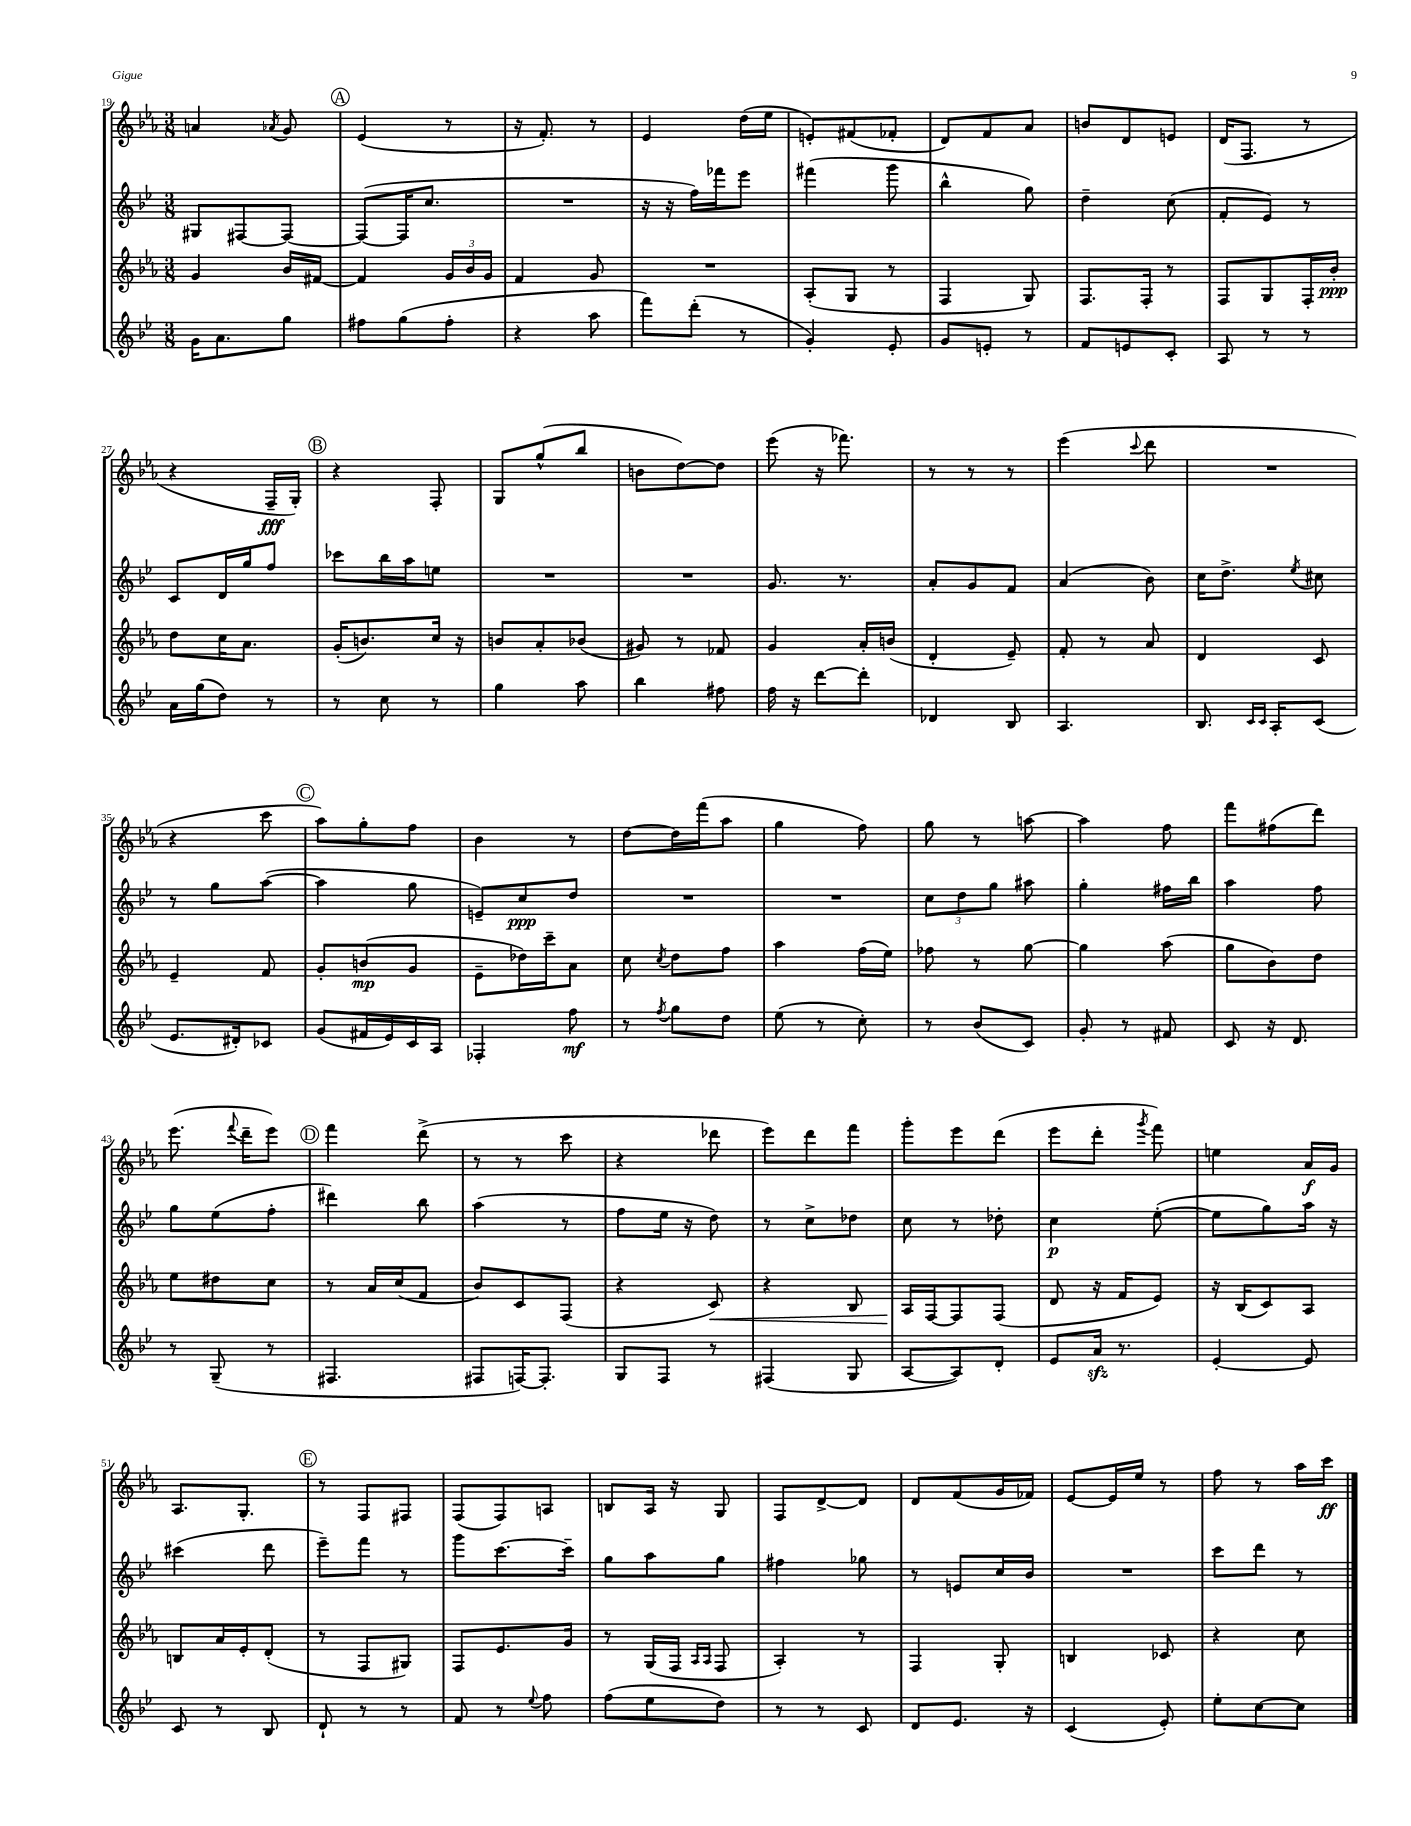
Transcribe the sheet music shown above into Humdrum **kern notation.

**kern	**kern	**kern	**kern
*staff4	*staff3	*staff2	*staff1
*clefG2	*clefG2	*clefG2	*clefG2
*k[b-e-]	*k[b-e-a-]	*k[b-e-]	*k[b-e-a-]
*M3/8	*M3/8	*M3/8	*M3/8
16g	4g	8G#	4a
8.a	.	.	.
.	.	[8F#	.
.	.	.	8qa-
8gg	16b-	8F#_	8g
.	[16f#	.	.
=	=	=	=
8ff#	4f#]	(8F#_	(4e-
(8gg	.	16F#]	.
.	.	8.cc	.
8ff#'	24g	.	8r
.	24b-	.	.
.	24g	.	.
=	=	=	=
4r	4f	4.r	16r
.	.	.	8.f')
8aa	8g	.	8r
=	=	=	=
8fff)	4.r	16r	4e-
.	.	16r	.
(8ddd'	.	16ff)	.
.	.	16fff-	.
8r	.	8eee-	(16dd
.	.	.	16ee-
=	=	=	=
4g')	(8A-'	(4fff#	8e')
.	8G	.	(8f#
8e-'	8r	8ggg	8f-'
=	=	=	=
8g	4F	4bb-^^	8d)
8e'	.	.	8f
8r	8G)	8gg)	8a-
=	=	=	=
8f	8.F	4dd~	8b
8e	.	.	8d
.	16F'	.	.
8c'	8r	(8cc	8e
=	=	=	=
8A	8F	8f'	(16d
.	.	.	8.F
8r	8G	8e-)	.
8r	16F'	8r	8r
.	16b-'	.	.
=	=	=	=
16a	8dd	8c	4r
(16gg	.	.	.
8dd)	16cc	16d	.
.	8.a-	16gg	.
8r	.	8ff	16F~
.	.	.	16G')
=	=	=	=
8r	(16g'	8ccc-	4r
.	8.b)	.	.
8cc	.	16bb-	.
.	.	16aa	.
8r	16cc	8ee	8F'
.	16r	.	.
=	=	=	=
4gg	8b	4.r	8G
.	8a-'	.	(8gg^^
8aa	(8b-	.	8bb-
=	=	=	=
4bb-	8g#)	4.r	8b
.	8r	.	[8dd)
8ff#	8f-	.	8dd]
=	=	=	=
16ff	4g	8.g	(8eee-
16r	.	.	.
[8ddd	.	.	16r
.	.	8.r	8.fff-)
8ddd']	16a-'	.	.
.	(16b	.	.
=	=	=	=
4d-	4d'	8a'	8r
.	.	8g	8r
8B-	8e-~)	8f	8r
=	=	=	=
4.A	8f'	(4a	(4eee-
.	8r	.	.
.	.	.	8qqccc
.	8a-	8b-)	8ddd
=	=	=	=
8.B-	4d	16cc	4.r
.	.	8.dd^	.
16qqc	.	.	.
16qqc	.	.	.
16A'	.	.	.
.	.	8qee-	.
(8c	8c	8cc#	.
=	=	=	=
8.e-	4e-~	8r	4r
.	.	8gg	.
16d#')	.	.	.
8c-	8f	([8aa	8ccc
=	=	=	=
(8g	8g'	4aa]	8aa-)
16f#	(8b	.	8gg'
16e-)	.	.	.
16c	8g	8gg	8ff
16A	.	.	.
=	=	=	=
4F-'	8e-~	8e~)	4b-
.	16dd-)	8cc	.
.	16ccc~	.	.
8ff	8a-	8dd	8r
=	=	=	=
8r	8cc	4.r	[8dd
8qff	8qcc	.	.
8gg	8dd	.	16dd]
.	.	.	(16fff
8dd	8ff	.	8aa-
=	=	=	=
(8ee-	4aa-	4.r	4gg
8r	.	.	.
8cc')	(16ff	.	8ff)
.	16ee-)	.	.
=	=	=	=
8r	8ff-	12cc	8gg
.	.	12dd	.
(8b-	8r	.	8r
.	.	12gg	.
8c)	[8gg	8aa#	[8aa
=	=	=	=
8g'	4gg]	4gg'	4aa]
8r	.	.	.
8f#	(8aa-	16ff#	8ff
.	.	16bb-	.
=	=	=	=
8c	8gg	4aa	8fff
16r	8b-)	.	(8ff#
8.d	.	.	.
.	8dd	8ff	8ddd)
=	=	=	=
8r	8ee-	8gg	(8.eee-
(8G~	8dd#	(8ee-	.
.	.	.	8qqfff
.	.	.	16ddd~
8r	8cc	8ff'	8eee-)
=	=	=	=
4.F#	8r	4ddd#)	4fff
.	16a-	.	.
.	(16cc	.	.
.	8f	8bb-	(8ddd^
=	=	=	=
8F#	8b-)	(4aa	8r
[16F)	8c	.	8r
8.F']	.	.	.
.	(8F	8r	8ccc
=	=	=	=
8G	4r	8ff	4r
8F	.	16ee-	.
.	.	16r	.
8r	8c)	8dd)	8ddd-
=	=	=	=
(4F#	4r	8r	8eee-)
.	.	8cc^	8ddd
8G	8B-	8dd-	8fff
=	=	=	=
[8A	16A-	8cc	8ggg'
.	[16F	.	.
8A])	8F]	8r	8eee-
8d'	(8F	8dd-'	(8ddd
=	=	=	=
8e-	8d	4cc	8eee-
16a	16r	.	8ddd'
8.r	16f	.	.
.	.	.	8qggg
.	8e-)	([8ee-'	8fff)
=	=	=	=
[4e-'	16r	8ee-]	4ee
.	(16B-	.	.
.	8c)	8gg)	.
8e-]	8A-	16aa	16a-
.	.	16r	16g
=	=	=	=
8c	8B	(4ccc#	8.A-
8r	16a-	.	.
.	16e-'	.	8.G'
8B-	(8d'	8ddd	.
=	=	=	=
8d`	8r	8eee-~)	8r
8r	8F	8fff	8F
8r	8G#)	8r	8F#
=	=	=	=
8f	8F	8ggg	(8F
8r	8.e-	[8.ccc	8F)
8qqee-	.	.	.
8ff	.	.	8A
.	16g	16ccc~]	.
=	=	=	=
(8ff	8r	8gg	8B
8ee-	(16G	8aa	16A-
.	16F	.	16r
.	16qqA-	.	.
.	16qqA-	.	.
8dd)	8F	8gg	8G
=	=	=	=
8r	4A-')	4ff#	8F
8r	.	.	[8d^
8c	8r	8gg-	8d]
=	=	=	=
8d	4F	8r	8d
8.e-	.	8e	(8f
.	8G'	16cc	16g
16r	.	16b-	16f-)
=	=	=	=
(4c	4B	4.r	[8e-
.	.	.	16e-]
.	.	.	16ee-
8e-')	8c-	.	8r
=	=	=	=
8ee-'	4r	8ccc	8ff
[8cc	.	8ddd	8r
8cc]	8cc	8r	16aa-
.	.	.	16ccc
==	==	==	==
*-	*-	*-	*-
